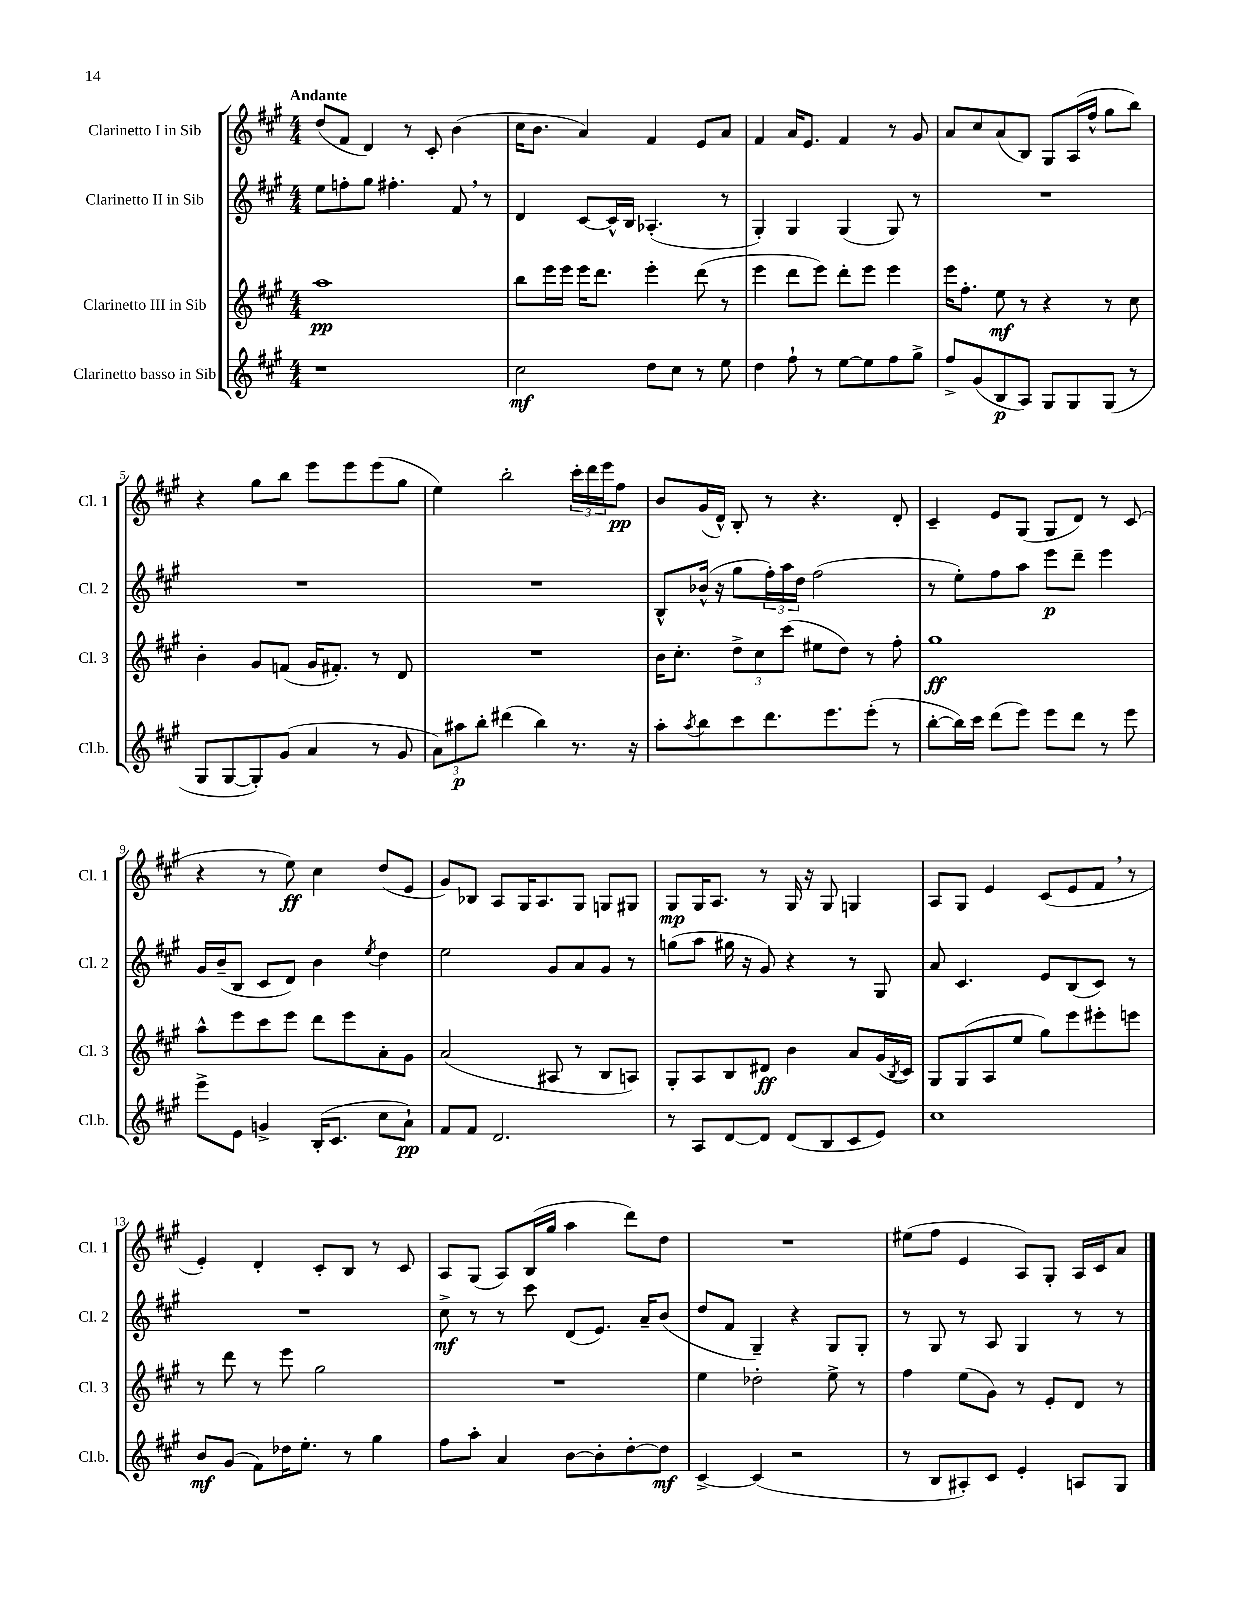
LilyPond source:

<<
\new StaffGroup <<
\new Staff = "s0" \with { instrumentName = "Clarinetto I in Sib" shortInstrumentName = "Cl. 1" } {
    \clef treble \key a \major \numericTimeSignature \time 4/4 \tempo "Andante"
    d''8( fis'8 d'4) r8 cis'8-. b'4( |
    cis''16 b'8. a'4) fis'4 e'8 a'8 |
    fis'4 a'16 e'8. fis'4 r8 gis'8 |
    a'8 cis''8 a'8( b8) gis8 a16( fis''16-^ gis''8 b''8) |
    r4 gis''8 b''8 e'''8 e'''8 e'''8( gis''8 |
    e''4) b''2-. \tuplet 3/2 { cis'''16-. d'''16 e'''16 } fis''8\pp |
    b'8 gis'16( d'16-^) b8-. r8 r4. d'8-. |
    cis'4-- e'8 gis8( gis8 d'8) r8 cis'8( |
    r4 r8 e''8\ff) cis''4 d''8( e'8 |
    gis'8) bes8 a8 gis16 a8. gis8 g8 gis8 |
    gis8\mp gis16 a8. r8 gis16 r16 gis8 g4 |
    a8 gis8 e'4 cis'8( e'8 fis'8 \breathe r8 |
    e'4-.) d'4-. cis'8-. b8 r8 cis'8 |
    a8 gis8( a8) b16( gis''16 a''4 d'''8) d''8 |
    R1 |
    eis''8( fis''8 e'4 a8) gis8-. a16 cis'16 a'8 \bar "|." |
}
\new Staff = "s1" \with { instrumentName = "Clarinetto II in Sib" shortInstrumentName = "Cl. 2" } {
    \clef treble \key a \major \numericTimeSignature \time 4/4
    e''8 f''8-. gis''8 fis''4.-. fis'8 \breathe r8 |
    d'4 cis'8~ cis'16-^ b16 aes4.-.( r8 |
    gis4-.) gis4 gis4( gis8) r8 |
    R1 |
    R1 |
    R1 |
    b8-^ bes'16-^( r16 gis''8 \tuplet 3/2 { fis''16-.) a''16 d''16 } fis''2( |
    r8 e''8-.) fis''8 a''8 e'''8\p d'''8-- e'''4 |
    gis'16 b'16--( b8 cis'8 d'8) b'4 \acciaccatura { e''8 } d''4 |
    e''2 gis'8 a'8 gis'8 r8 |
    g''8( a''8 gis''16 r16 gis'8) r4 r8 gis8 |
    a'8 cis'4. e'8 b8( cis'8) r8 |
    R1 |
    cis''8->\mf r8 r8 cis'''8 d'8( e'8.) a'16-- b'8( |
    d''8 fis'8 gis4--) r4 gis8 gis8-. |
    r8 gis8 r8 a8 gis4 r8 r8 \bar "|." |
}
\new Staff = "s2" \with { instrumentName = "Clarinetto III in Sib" shortInstrumentName = "Cl. 3" } {
    \clef treble \key a \major \numericTimeSignature \time 4/4
    a''1\pp |
    b''8 e'''16 e'''16 e'''16 d'''8. e'''4-. d'''8( r8 |
    e'''4 d'''8 e'''8) d'''8-. e'''8 e'''4 |
    e'''16 fis''8.-. e''8\mf r8 r4 r8 cis''8 |
    b'4-. gis'8 f'8( gis'16 fis'8.-.) r8 d'8 |
    R1 |
    b'16 cis''8.-. \tuplet 3/2 { d''8-> cis''8 cis'''8( } eis''8 d''8) r8 fis''8-. |
    gis''1\ff |
    a''8-^ e'''8 cis'''8 e'''8 d'''8 e'''8 a'8-. gis'8 |
    a'2( ais8 r8 b8 a8) |
    gis8-. a8 b8 dis'8\ff b'4 a'8 gis'16( \acciaccatura { b8 } cis'16) |
    gis8 gis8( a8 e''8 gis''8) e'''8 eis'''8-. e'''8 |
    r8 d'''8 r8 e'''8 gis''2 |
    R1 |
    e''4 des''2-. e''8-> r8 |
    fis''4 e''8( gis'8) r8 e'8-. d'8 r8 \bar "|." |
}
\new Staff = "s3" \with { instrumentName = "Clarinetto basso in Sib" shortInstrumentName = "Cl.b." } {
    \clef treble \key a \major \numericTimeSignature \time 4/4
    r1 |
    cis''2\mf d''8 cis''8 r8 e''8 |
    d''4 fis''8-! r8 e''8~ e''8 fis''8 gis''8-> |
    fis''8-> gis'8( b8\p a8) gis8 gis8 gis8( r8 |
    gis8 gis8~ gis8-.) gis'8( a'4 r8 gis'8 |
    \tuplet 3/2 { a'8) ais''8\p b''8-. } dis'''4( b''4) r8. r16 |
    a''8-. \acciaccatura { a''8 } b''8 cis'''8 d'''8. e'''8. e'''8-.( r8 |
    b''8~-. b''16) cis'''16 d'''8( e'''8) e'''8 d'''8 r8 e'''8 |
    e'''8-> e'8 g'4-> b16-.( cis'8. cis''8 a'8-!\pp) |
    fis'8 fis'8 d'2. |
    r8 a8 d'8~ d'8 d'8( b8 cis'8 e'8) |
    cis''1 |
    b'8\mf gis'8( fis'8) des''16 e''8.-. r8 gis''4 |
    fis''8 a''8-. a'4 b'8~ b'8-. d''8~-. d''8\mf |
    cis'4~-> cis'4( r2 |
    r8 b8 ais8-.) cis'8 e'4-. a8 gis8 \bar "|." |
}
>>
>>
